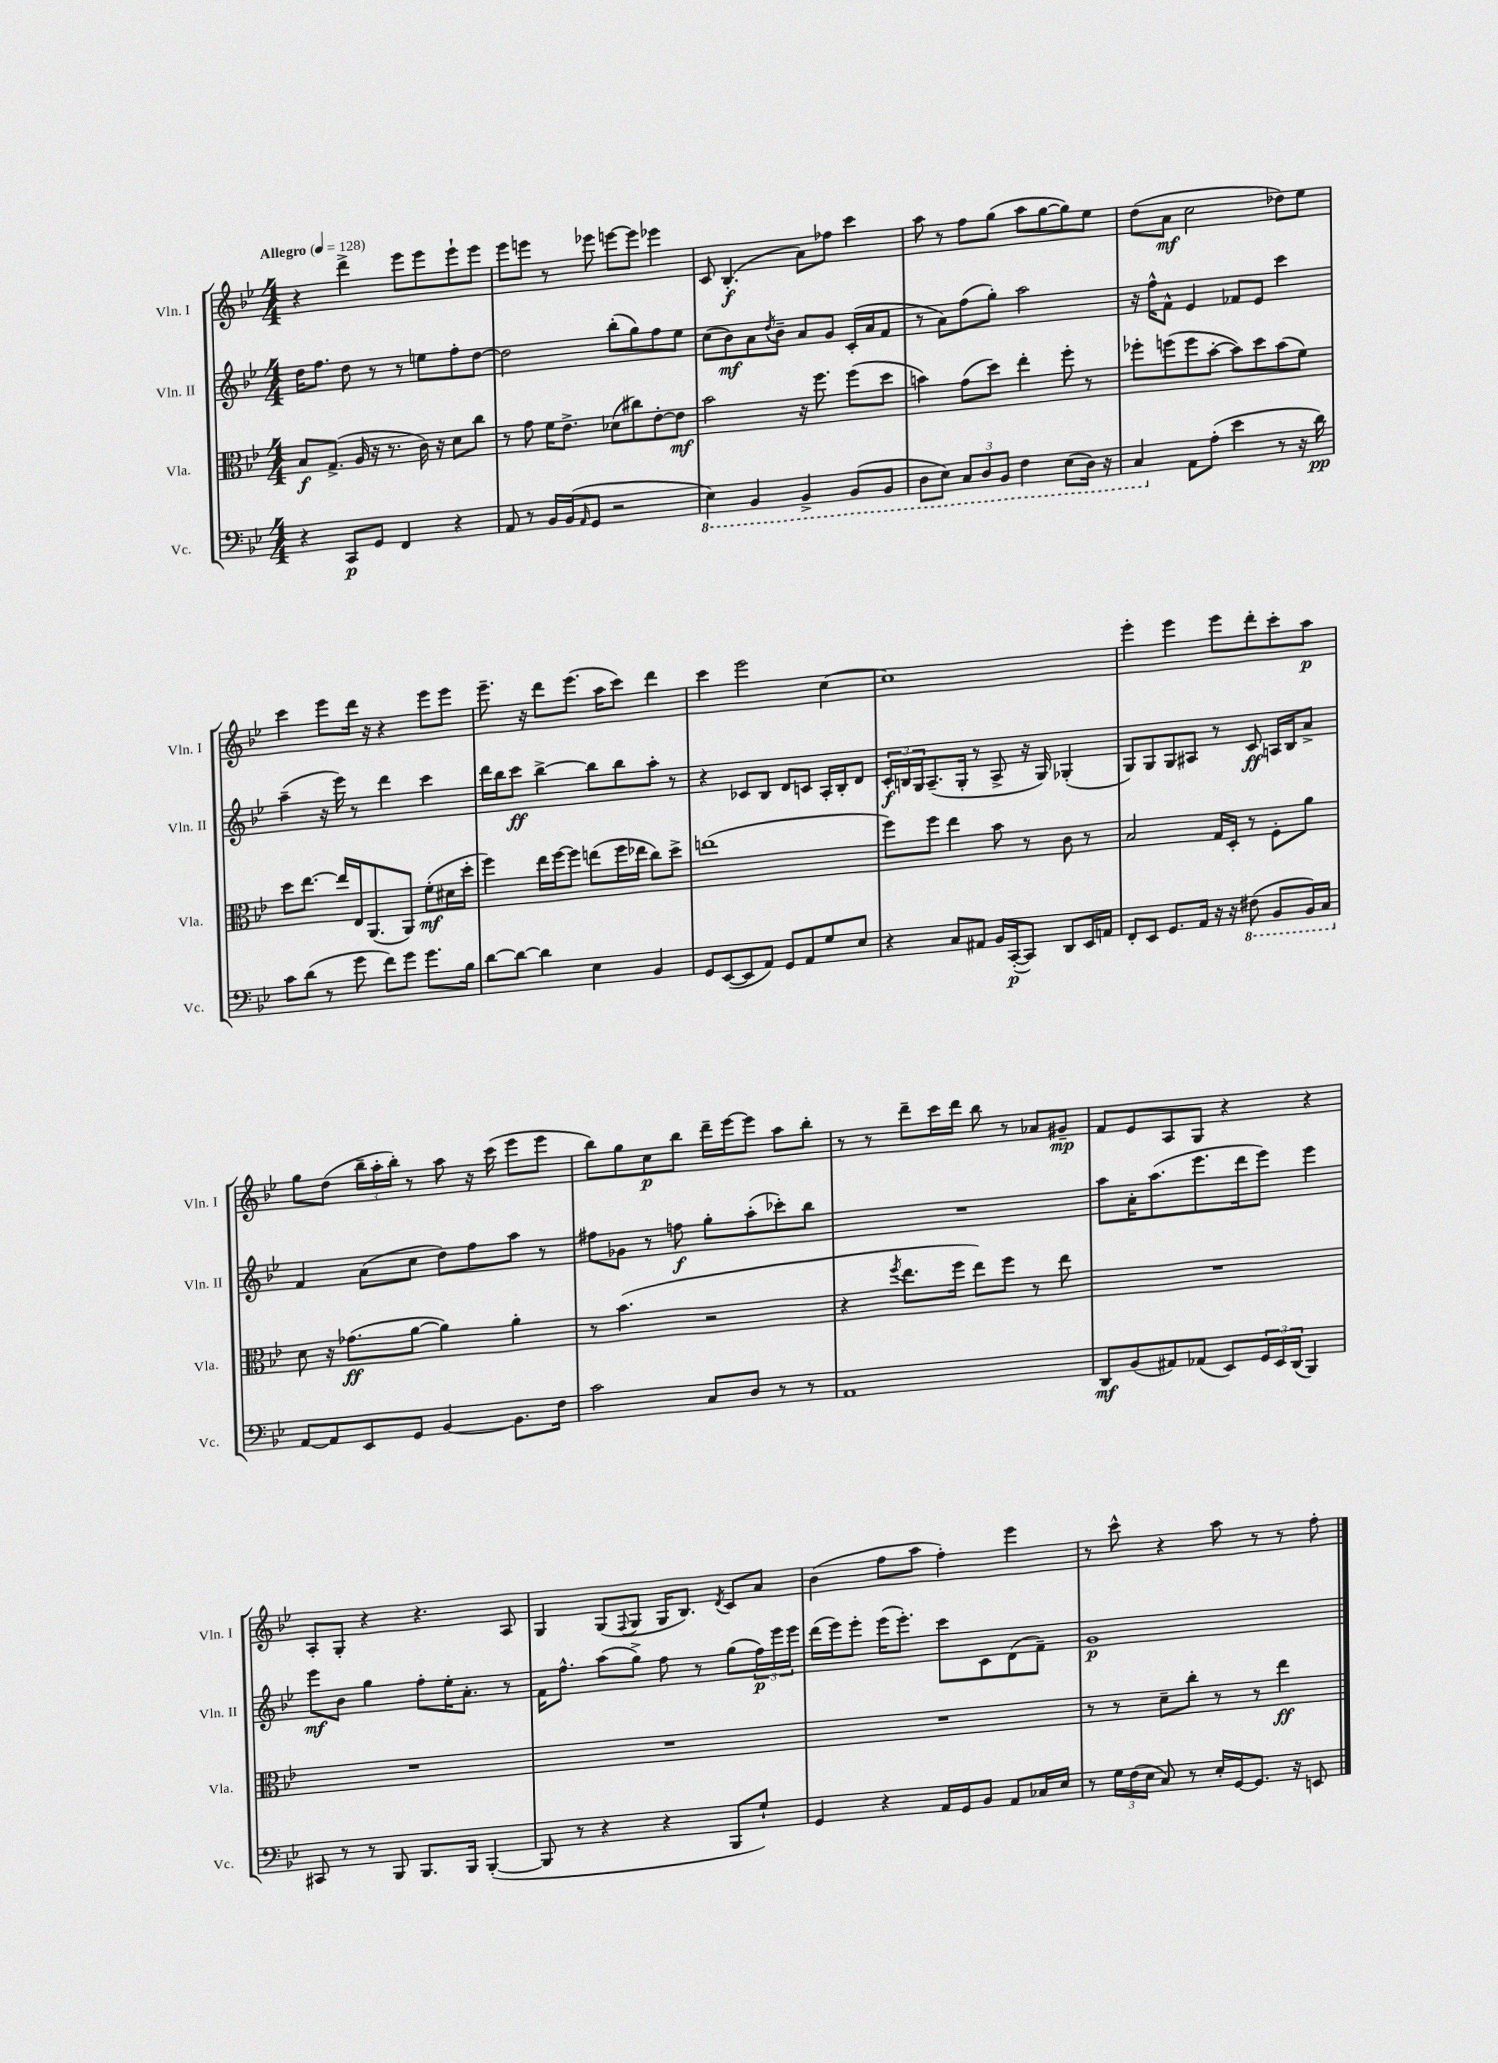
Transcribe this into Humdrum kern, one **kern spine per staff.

**kern	**dynam	**kern	**dynam	**kern	**dynam	**kern	**dynam
*part4	*part4	*part3	*part3	*part2	*part2	*part1	*part1
*staff4	*staff4	*staff3	*staff3	*staff2	*staff2	*staff1	*staff1
*I"Vc.	*	*I"Vla.	*	*I"Vln. II	*	*I"Vln. I	*
*I'Vc.	*	*I'Vla.	*	*I'Vln. II	*	*I'Vln. I	*
*clefF4	*	*clefC3	*	*clefG2	*	*clefG2	*
*k[b-e-]	*	*k[b-e-]	*	*k[b-e-]	*	*k[b-e-]	*
*M4/4	*	*M4/4	*	*M4/4	*	*M4/4	*
*MM128	*	*MM128	*	*MM128	*	*MM128	*
=1	=1	=1	=1	=1	=1	=1	=1
!	!	!	!	!	!	!LO:TX:a:B:t=Allegro	!
4r	.	8B-/L	f	16dd\KL	.	4r	.
.	.	.	.	8.ff\J	.	.	.
.	.	(8.G^/J	.	.	.	.	.
8CC/L	p	.	.	8dd\	.	4ddd^\	.
.	.	16A/	.	.	.	.	.
8GG/J	.	16r	.	8r	.	.	.
.	.	8.r	.	.	.	.	.
4FF/	.	.	.	8r	.	8eee-\L	.
.	.	16c\)	.	8een\L	.	8eee-\	.
.	.	16r	.	.	.	.	.
4r	.	8d\L	.	8ff'\	.	8eee-`\	.
.	.	8cc\J	.	[8dd\J	.	8eee-\J	.
=2	=2	=2	=2	=2	=2	=2	=2
8AA/	.	8r	.	2dd\]	.	8eee-\L	.
8r	.	8g\	.	.	.	8eeen\J	.
16BB-/LL	.	16f\KL	.	.	.	8r	.
(16BB-/J	.	8.e-^\J	.	.	.	.	.
16qqAA/	.	.	.	.	.	.	.
8GG/J	.	.	.	.	.	8eee-X\	.
2r	.	(8d-X\L	.	(8bb-'\L	.	[8eeen\L	.
.	.	8cc#X\)	.	8gg\)	.	8eee\J]	.
.	.	[8e-'\	.	8ff\	.	4eee-X\	.
.	.	8e-\J]	mf	8ee-\J	.	.	.
=3	=3	=3	=3	=3	=3	=3	=3
*8ba	*	*	*	*	*	*	*
4EE-\)	.	2b-\	.	(8cc\L	.	8c/	.
.	.	.	.	8b-\)	mf	(4.B-'/	f
4BBB-/	.	.	.	8a\	.	.	.
.	.	.	.	8qdd/	.	.	.
.	.	.	.	8b-~\J	.	.	.
4BBB-^/	.	16r	.	8a/L	.	8a\L)	.
.	.	8.ff\	.	.	.	.	.
.	.	.	.	8g/J	.	8ff-X\J	.
(8BBB-/L	.	(8ff\L	.	(16c'/LL	.	4ccc\	.
.	.	.	.	16a/J	.	.	.
8BBB-/J	.	8dd\J	.	8f/J	.	.	.
=4	=4	=4	=4	=4	=4	=4	=4
8DD\L	.	4bn\)	.	8r	.	8aa\	.
8EE-\J)	.	.	.	8a\L)	.	8r	.
12CC/L	.	(8g\L	.	(8ff\	.	8ff\L	.
12DD/	.	.	.	.	.	.	.
.	.	8dd\J)	.	8gg'\J)	.	(8gg\J	.
12BBB-/J	.	.	.	.	.	.	.
4FF\	.	4ee-'\	.	2aa\	.	8aa\L	.
.	.	.	.	.	.	[8gg\	.
(8EE-\L	.	8ff'\	.	.	.	8gg\])	.
16DD\Jk)	.	8r	.	.	.	8ee-\J	.
16r	.	.	.	.	.	.	.
=5	=5	=5	=5	=5	=5	=5	=5
4CC/	.	8ff-X'\L	.	16r	.	(8dd\L	.
.	.	.	.	16ff^^\KL	.	.	.
.	.	(8ffn\	.	8f^^\J	.	8a\J	mf
*X8ba	*	*	*	*	*	*	*
8AA\L	.	8ff\	.	4e-/	.	2cc\	.
(8A'\J	.	[8b-'\J	.	.	.	.	.
4e-\	.	8b-\L])	.	8f-X/L	.	.	.
.	.	8dd\	.	8e-/J	.	.	.
8r	.	(8b-\	.	4ccc\	.	8dd-X\L)	.
16r	.	8f\J)	.	.	.	8ee-\J	.
16d\)	pp	.	.	.	.	.	.
!!LO:LB:g=z
=6	=6	=6	=6	=6	=6	=6	=6
8c\L	.	8dd\L	.	(4aa~\	.	4ccc\	.
(8d\J	.	[8.ee-\J	.	.	.	.	.
8r	.	.	.	16r	.	8eee-\L	.
.	.	16ee-/LL]	.	16eee-\)	.	.	.
8g\	.	16E-/J	.	8r	.	16ddd\Jk	.
.	.	(8.AA/	.	.	.	16r	.
8f\L)	.	.	.	4ddd\	.	4r	.
8g\J	.	8AA/J)	.	.	.	.	.
8.g\L	.	(8f'\L	mf	4ccc\	.	8eee-\L	.
.	.	16d#X\L	.	.	.	8eee-\J	.
16B-\Jk	.	16dd'\JJ	.	.	.	.	.
=7	=7	=7	=7	=7	=7	=7	=7
[8d\L	.	4ff\)	.	16ddd\LL	.	8.eee-~\	.
.	.	.	.	16bb-\J	.	.	.
8d\J_	.	.	.	8ccc\J	ff	.	.
.	.	.	.	.	.	16r	.
4d\]	.	16ee-\LL	.	[4bb-^\	.	8ddd\L	.
.	.	[16ff\J	.	.	.	.	.
.	.	8ff\J]	.	.	.	(8.eee-\J	.
4E-\	.	(8een\L	.	8bb-\L]	.	.	.
.	.	.	.	.	.	16aa\KL	.
.	.	16ff\L	.	8bb-\	.	8ccc\J)	.
.	.	16ee-X\JJ	.	.	.	.	.
4BB-/	.	8cc\L)	.	8aa'\J	.	4ddd\	.
.	.	8dd^\J	.	8r	.	.	.
=8	=8	=8	=8	=8	=8	=8	=8
8GG/L	.	(1een	.	4r	.	4ccc\	.
([8EE-/	.	.	.	.	.	.	.
8EE-/]	.	.	.	8c-X/L	.	2eee-\	.
8AA/J)	.	.	.	8B-/J	.	.	.
8GG/L	.	.	.	8d/L	.	.	.
8AA/	.	.	.	8cn/J	.	.	.
8G/	.	.	.	16A'/LL	.	[4cc\	.
.	.	.	.	16B-'/J	.	.	.
8E-/J	.	.	.	8d/J	.	.	.
=9	=9	=9	=9	=9	=9	=9	=9
4r	.	8ff\L)	.	24c'/LL	f	1cc]	.
.	.	.	.	24Bn/	.	.	.
.	.	.	.	24G/J	.	.	.
.	.	8ff\J	.	(8.A~/	.	.	.
8C/L	.	4ee-\	.	.	.	.	.
.	.	.	.	16G'/Jk	.	.	.
8AA#X/J	.	.	.	8r	.	.	.
16BB-/LL	.	8b-\	.	8A^/	.	.	.
([16CC'/J	p	.	.	.	.	.	.
8CC/J])	.	8r	.	16r	.	.	.
.	.	.	.	16G/)	.	.	.
8DD/L	.	8c\	.	(4G-X'/	.	.	.
16EE-/L	.	8r	.	.	.	.	.
16AAn/JJ	.	.	.	.	.	.	.
=10	=10	=10	=10	=10	=10	=10	=10
8FF'/L	.	2B-/	.	8G/L)	.	4eee-'\	.
8EE-/J	.	.	.	8G/	.	.	.
8.GG/L	.	.	.	8G/	.	4eee-\	.
.	.	.	.	8A#X/J	.	.	.
16AA/Jk	.	.	.	.	.	.	.
16r	.	16G/LL	.	8r	.	8eee-\L	.
16r	.	16D'/JJ	.	.	.	.	.
*8ba	*	*	*	*	*	*	*
(8FF#X\	.	8r	.	8c/	ff	8ddd'\	.
8BBB-/L	.	8F'\L	.	16An/LL	.	8ccc'\	.
.	.	.	.	16B-/J	.	.	.
16BBB-/L)	.	8a\J	.	8a^/J	.	8aa\J	p
16CC/JJ	.	.	.	.	.	.	.
!!LO:LB:g=z
=11	=11	=11	=11	=11	=11	=11	=11
*X8ba	*	*	*	*	*	*	*
[8AA/L	.	8d\	.	4f/	.	8gg\L	.
8AA/]	.	16r	.	.	.	(8dd\J	.
.	.	(8.g-X\L	ff	.	.	.	.
8EE-/	.	.	.	(8a\L	.	24bb-~\LL	.
.	.	.	.	.	.	24aa'\	.
.	.	.	.	.	.	24bb-'\JJ)	.
8GG/J	.	[8a\J	.	8cc\J	.	8r	.
[4BB-/	.	4a\])	.	8dd\L)	.	8aa\	.
.	.	.	.	8ff\	.	16r	.
.	.	.	.	.	.	(16ccc\	.
8.BB-\L]	.	4a'\	.	8aa\J	.	8eee-\L	.
.	.	.	.	8r	.	8eee-\J	.
16F\Jk	.	.	.	.	.	.	.
=12	=12	=12	=12	=12	=12	=12	=12
2c\	.	8r	.	8ff#X\L	.	8bb-\L)	.
.	.	(4.b-\	.	8g-X\J	.	8gg\	.
.	.	.	.	8r	.	8cc\	p
.	.	.	.	8ffn\	f	8bb-\J	.
8C/L	.	2r	.	8gg'\L	.	16ddd~\LL	.
.	.	.	.	.	.	[16eee-\J	.
8D/J	.	.	.	(8aa'\	.	8eee-\J]	.
8r	.	.	.	8ccc-X'\)	.	8aa\L	.
8r	.	.	.	8bb-\J	.	8bb-'\J	.
=13	=13	=13	=13	=13	=13	=13	=13
1AA	.	4r	.	1r	.	8r	.
.	.	.	.	.	.	8r	.
.	.	8qff/	.	.	.	.	.
.	.	8.ee-\L	.	.	.	8ddd~\L	.
.	.	.	.	.	.	16ccc\L	.
.	.	16ff\Jk	.	.	.	16ddd\JJ	.
.	.	8ee-\L)	.	.	.	8bb-\	.
.	.	8ff\J	.	.	.	8r	.
.	.	8r	.	.	.	8a-X/L	.
.	.	8ee-\	.	.	.	8g#X~/J	mp
=14	=14	=14	=14	=14	=14	=14	=14
8DD/L	mf	1r	.	8aa\L	.	8f/L	.
(8BB-/	.	.	.	16a'\K	.	8e-/	.
.	.	.	.	(8.aa\	.	.	.
8AA#X/)	.	.	.	.	.	8A/	.
(8AA-X/J	.	.	.	8.eee-\	.	8G/J	.
8EE-/L)	.	.	.	.	.	4r	.
.	.	.	.	16ddd\k	.	.	.
24GG/L	.	.	.	8eee-\J)	.	.	.
24EE-/	.	.	.	.	.	.	.
(24DD/JJ	.	.	.	.	.	.	.
4BBB-/)	.	.	.	4eee-\	.	4r	.
!!LO:LB:g=z
=15	=15	=15	=15	=15	=15	=15	=15
8CC#X/	.	1r	.	8eee-\L	mf	8A'/L	.
8r	.	.	.	8b-\J	.	8G'/J	.
8r	.	.	.	4gg\	.	4r	.
8BBB-/	.	.	.	.	.	.	.
8.BBB-/L	.	.	.	8ff'\L	.	4.r	.
.	.	.	.	16ee-'\K	.	.	.
16BBB-/Jk	.	.	.	8.a'\J	.	.	.
([4BBB-'/	.	.	.	.	.	.	.
.	.	.	.	8r	.	8A/	.
=16	=16	=16	=16	=16	=16	=16	=16
8BBB-/]	.	1r	.	16f\KL	.	4G/	.
.	.	.	.	8.ff^^\J	.	.	.
8r	.	.	.	.	.	.	.
4r	.	.	.	(8aa\L	.	(8G/L	.
.	.	.	.	.	.	8qqF/	.
.	.	.	.	8gg^\J)	.	8G/J	.
4r	.	.	.	8ff\	.	16G/KL	.
.	.	.	.	.	.	8.B-/J)	.
.	.	.	.	8r	.	.	.
.	.	.	.	.	.	8qd/	.
8BBB-/L	.	.	.	(8gg\L	.	8c/L	.
8G`/J)	.	.	.	24ff\L)	p	8a/J	.
.	.	.	.	24eee-\	.	.	.
.	.	.	.	24eee-\JJ	.	.	.
=17	=17	=17	=17	=17	=17	=17	=17
4GG/	.	1r	.	(16ddd\LL	.	(4b-\	.
.	.	.	.	16eee-\J)	.	.	.
.	.	.	.	8eee-'\J	.	.	.
4r	.	.	.	(16eee-\KL	.	8ff\L	.
.	.	.	.	8.eee-'\J)	.	.	.
.	.	.	.	.	.	8aa\J	.
16AA/LL	.	.	.	8ccc\L	.	4ff'\)	.
16GG/J	.	.	.	.	.	.	.
8BB-/J	.	.	.	8c\	.	.	.
8AA/L	.	.	.	(8d\	.	4eee-\	.
16C-X/L	.	.	.	8f~\J)	.	.	.
16E-/JJ	.	.	.	.	.	.	.
=18	=18	=18	=18	=18	=18	=18	=18
8r	.	8r	.	1g	p	8r	.
24G\LL	.	8r	.	.	.	8ccc^^\	.
(24F\	.	.	.	.	.	.	.
24E-\JJ	.	.	.	.	.	.	.
8C/)	.	8d~\L	.	.	.	4r	.
8r	.	8cc'\J	.	.	.	.	.
16E-'/LL	.	8r	.	.	.	8aa\	.
[16GG/J	.	.	.	.	.	.	.
8.GG/J]	.	8r	.	.	.	8r	.
.	.	4ee-\	ff	.	.	8r	.
16r	.	.	.	.	.	.	.
8EEn/	.	.	.	.	.	8ff'\	.
==	==	==	==	==	==	==	==
*-	*-	*-	*-	*-	*-	*-	*-
